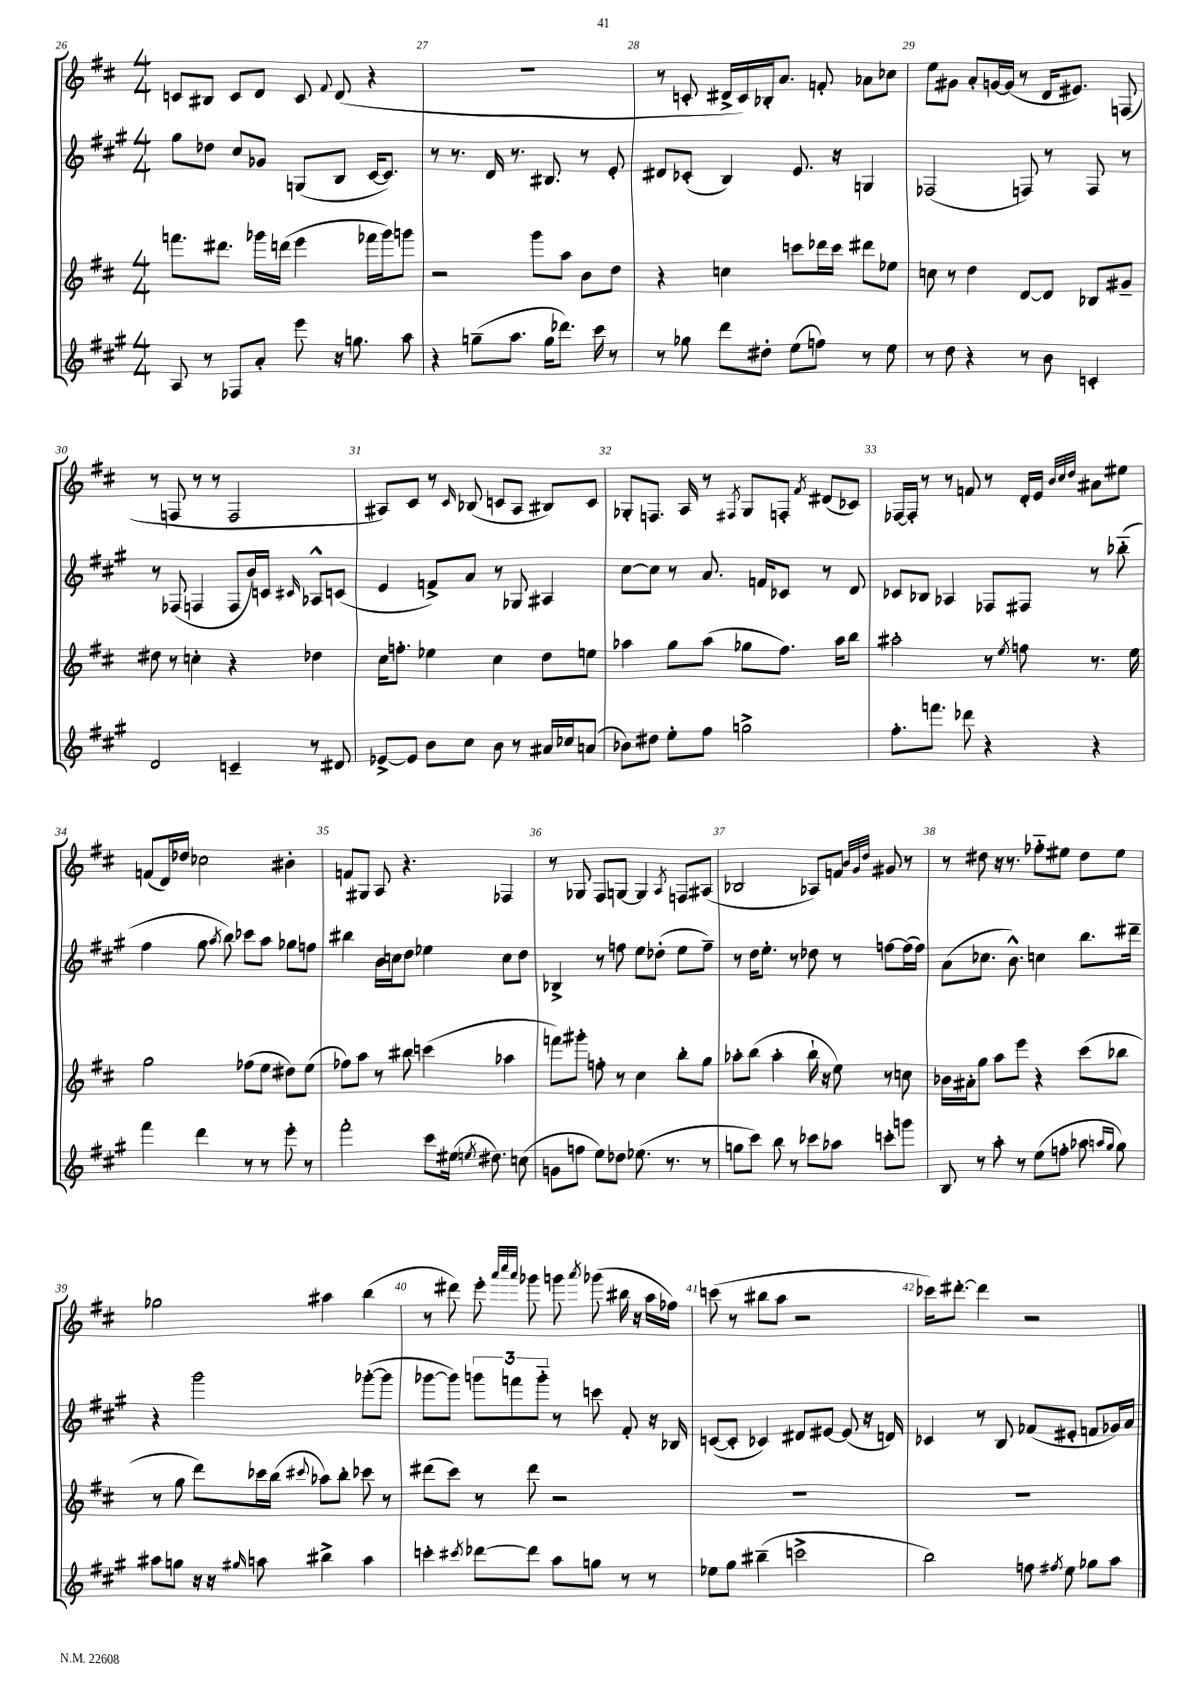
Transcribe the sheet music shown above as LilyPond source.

<<
\new StaffGroup <<
\new Staff = "s0" {
    \clef treble \key d \major \numericTimeSignature \time 4/4
    \autoBeamOff c'8[ bis8] c'8[ d'8] c'8 \appoggiatura { fis'8 } d'8( r4 |
    R1 |
    r8 c'8-. dis'16[-> c'16) bes16-. a'8.] f'8-. aes'8[ ces''8] |
    e''8[ gis'8] a'8[-. g'16~ g'16]( r8 d'16[ eis'8.]) f8( |
    r8 f8 r8 r8 f2 |
    ais8[) cis'8] r8 \grace { cis'16 } bes8( c'8[ ais8] bis8[) c'8] |
    ges8[-. f8.] a16 r8 \acciaccatura { fis8 } ges8[ f8]-. \acciaccatura { fis'8 } dis'8[( ces'8]) |
    fes16[~ fes16]-. r8 r8 f'8 r8 d'16[-. e'16] \grace { b'32[ cis''32 d''32] } ais'8[ eis''8] |
    f'8[( d'16) des''16] ces''2 bis'4-. |
    f'8[ gis8] a8 r4. fes4 |
    r8 ges8 fis8[ g8]~ g4 \acciaccatura { a8 } f8[ ais8]( |
    bes2 aes8[) f'8] \grace { b'32[ g'32 d''32] } gis'8 r8 |
    r8 dis''8 r16 r8. fes''8[-_ eis''8] dis''8[ eis''8] |
    ges''2 ais''4 b''4( |
    r8 dis'''8) e'''8-. \grace { a'''32[ cis''''32 a'''32] } ges'''8 g'''8 \acciaccatura { a'''8 } ges'''8( bis''16 r16 a''16[ fes''16]) |
    c'''8( r8 bis''8[ a''8] r2 |
    ces'''16[) dis'''8.]~-. dis'''4 r2 \bar "|." |
}
\new Staff = "s1" {
    \clef treble \key a \major \numericTimeSignature \time 4/4
    \autoBeamOff gis''8[ des''8] cis''8[ ges'8] g8[( b8] cis'16[~ cis'8.]) |
    r8 r8. d'16 r8. bis8. r8 e'8-. |
    dis'8[ ces'8]-.( b4) e'8. r16 g4 |
    fes2( f8) r8 f8 r8 |
    r8 fes8( f4 f8[ b'16) c'16] \grace { cis'16 } aes8[-^ c'8]( |
    e'4 f'8[->) a'8] r8 ges8 ais4 |
    cis''8[~ cis''8] r8 a'8. f'16[ ces'8] r8 d'8 |
    ces'8[ bes8] aes4 fes8[ fis8] r8 bes''8-_( |
    fis''4 gis''8 \acciaccatura { a''8 } b''8) ces'''8[ a''8] ges''8[ f''8] |
    bis''4 b'16[ c''16 d''8] ees''4 c''8[ d''8] |
    bes4-> r8 f''8 e''8[ des''8]-.( e''8[ f''8]--) |
    r8 d''16[ e''8.]-. r8 des''8 r8 f''8[~ f''16( f''16]) |
    a'8[( ces''8.] b'8.-^) c''4 b''8.[ dis'''16]-- |
    r4 gis'''2 ges'''8[~-.( ges'''8] |
    ges'''8[~ ges'''8]) \tuplet 3/2 { g'''8[ f'''8 g'''8]-_ } r8 c'''8 fis'8-. r16 bes16 |
    c'8[~( c'8]-. ces'4) dis'8[ eis'8]~ eis'8( r16 d'16) |
    ces'4 r8 b8 fes'8[( eis'8]-. f'8[ ges'16) a'16] \bar "|." |
}
\new Staff = "s2" {
    \clef treble \key d \major \numericTimeSignature \time 4/4
    \autoBeamOff f'''8.[ dis'''8.] ges'''16[ d'''16]( e'''4 fes'''16[ ges'''16) g'''8] |
    r2 g'''8[ a''8] b'8[ d''8] |
    r4 c''4 c'''8[ des'''16 c'''16] dis'''8[ ees''8] |
    c''8 r8 d''4 d'8[~ d'8] bes8[ gis'8]-- |
    dis''8 r8 c''4-. r4 des''4 |
    cis''16[ f''8.]-. ees''4 cis''4 d''8[ e''8] |
    aes''4 g''8[ aes''8]( ges''8[ fis''8.]) aes''16[ b''8] |
    ais''2-. r8 \acciaccatura { e''8 } f''8 r8. e''16 |
    g''2 fes''8[( e''8] dis''8[) e''8]( |
    fes''8[) a''8] r8 bis''8 c'''4( aes''4 |
    f'''8[) gis'''8]-. f''8-. r8 cis''4 b''8[-. g''8] |
    aes''8[-. b''8]( aes''4-. b''16-! r16 e''8) r8 c''8 |
    bes'16[ ais'16-. g''8] a''8[ e'''8] r4 cis'''8[( bes''8] |
    r8 g''8 d'''8[) ces'''16 b''16]( \appoggiatura { cis'''8 } aes''8[) b''8]-. ces'''8 r8 |
    dis'''8[( cis'''8]) r8 dis'''8 r2 |
    R1 |
    R1 \bar "|." |
}
\new Staff = "s3" {
    \clef treble \key a \major \numericTimeSignature \time 4/4
    \autoBeamOff a8 r8 fes8[ a'8]-. e'''8 r16 g''8. a''8 |
    r4 g''8[--( a''8.] g''16[ des'''8.]) cis'''16 r8 |
    r8 ges''8 d'''8[ dis''8]-. e''8[( f''8]) r8 e''8 |
    r8 d''8 r4 r8 b'8 c'4-. |
    d'2 c'4-- r8 dis'8 |
    ees'8[~-> ees'8] b'8[ cis''8] b'8 r8 ais'16[ ces''16 a'8]( |
    bes'8[) dis''8] e''8[-. fis''8] g''2-> |
    fis''8.[-. f'''8.] des'''8 r4 r4 |
    fis'''4 d'''4 r8 r8 e'''8-. r8 |
    fis'''2-. cis'''8[ eis''16]( \acciaccatura { e''8 } dis''8.) c''8( |
    g'8[ f''8] e''8[) des''8] ees''8.( r8. r8 |
    g''8[ cis'''8]) b''8 r8 ces'''8[ aes''8] c'''8[-. g'''8] |
    b8 r8 a''8-. r8 e''8[( f''8]-. aes''8 \grace { a''16[ gis''16] } gis''8) |
    ais''8[ g''8] r16 r16 \grace { gis''16 } a''8 bis''4-> a''4 |
    c'''4-. \acciaccatura { cis'''8 } des'''8[~ des'''8] a''8[ g''8] r8 r8 |
    ees''8[ gis''8] bis''4--( c'''2-> |
    b''2) f''8 \acciaccatura { fis''8 } e''8 ges''8[ a''8] \bar "|." |
}
>>
>>
\layout { \context { \Score currentBarNumber = #26 \override BarNumber.break-visibility = ##(#f #t #t) barNumberVisibility = #all-bar-numbers-visible } }
